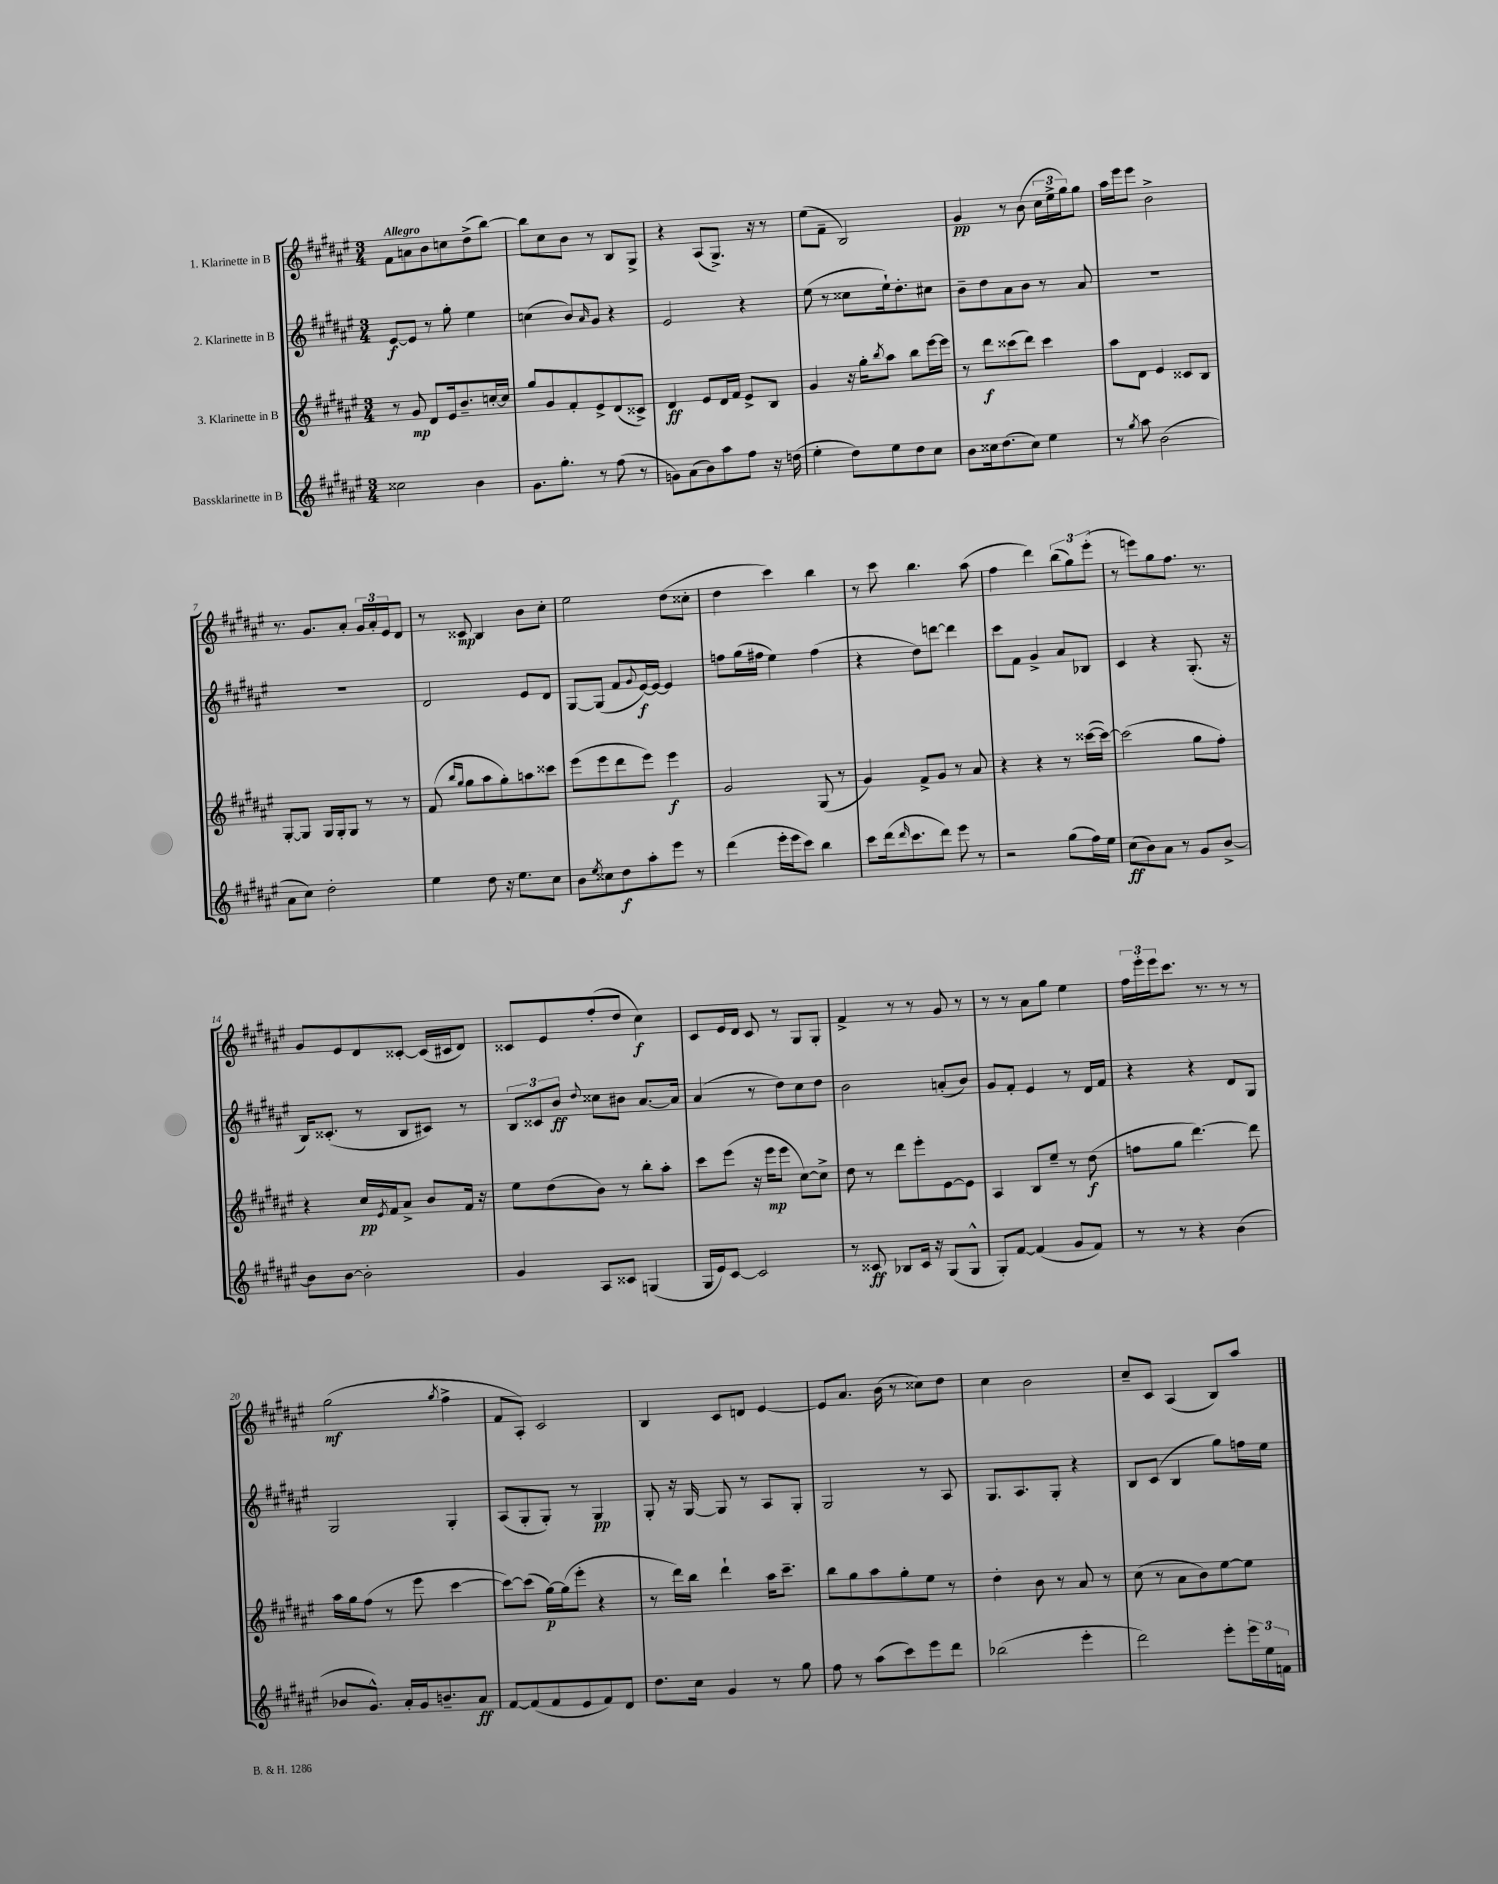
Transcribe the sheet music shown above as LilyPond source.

<<
\new StaffGroup <<
\new Staff = "s0" \with { instrumentName = "1. Klarinette in B" } {
    \clef treble \key fis \major \numericTimeSignature \time 3/4 \tempo "Allegro"
    fis'8 a'8 b'8 c''8 dis''8->( b''8~) |
    b''8 cis''8 b'8 r8 b8 gis8-> |
    r4 ais8( gis8.->) r16 r8 |
    eis''8( fis'8-- b2) |
    gis'4\pp r8 b'8( \tuplet 3/2 { cis''16 eis''16-> gis''16) } gis''8 |
    ais''16 eis'''16 eis'''8 b'2-> |
    r8. gis'8. ais'8-. \tuplet 3/2 { gis'16 ais'16-. eis'16 } dis'8 |
    r8 cisis'8\mp b4 b'8 cis''8-. |
    eis''2 dis''8( cisis''8-. |
    dis''4 cis'''4) b''4 |
    r8 cis'''8 b''4. ais''8( |
    fis''4 dis'''4) \tuplet 3/2 { b''8( gis''8) eis'''8-.( } |
    r8 e'''8) gis''8 fis''8. r8. |
    gis'8 eis'8 dis'8 cisis'8~-. cisis'16( cis'16 dis'8) |
    cisis'8 eis'8 fis''8-.( dis''8 cis''4\f) |
    cis'8 eis'16 dis'16 cis'8 r8 gis8 gis8-. |
    fis'4-> r8 r8 gis'8 r8 |
    r8 r8 ais'8 gis''8 eis''4 |
    \tuplet 3/2 { fis''16 eis'''16-. eis'''16 } cis'''8. r8. r8 r8 |
    gis''2\mf( \acciaccatura { gis''8 } fis''4-> |
    fis'8 ais8-.) cis'2 |
    b4 cis'8 d'8 eis'4~ |
    eis'8 ais'8. b'16( r8 cisis''8) dis''8 |
    cis''4 b'2 |
    cis''8-- cis'8 ais4( b8) ais''8 \bar "|." |
}
\new Staff = "s1" \with { instrumentName = "2. Klarinette in B" } {
    \clef treble \key fis \major \numericTimeSignature \time 3/4
    eis'8~\f eis'8 r8 gis''8-. eis''4 |
    c''4( b'8) \grace { ais'16 } gis'8 r4 |
    eis'2 r4 |
    eis''8( r8 cisis''8 eis''16-!) dis''8.-. cis''8 |
    b'8-- dis''8 ais'8 b'8 r8 ais'8 |
    R2. |
    R2. |
    dis'2 eis'8 dis'8 |
    gis8~ gis8( fis'8 \appoggiatura { gis'8 } eis'16~\f) eis'16~ eis'4 |
    f''8 gis''16( fis''16 eis''4) fis''4( |
    r4 dis''8) d'''8~ d'''4 |
    cis'''8 fis'8 gis'4-> ais'8 bes8 |
    cis'4 r4 gis8.-.( r16 |
    b16) cisis'8.-.( r8 b8 cis'8) r8 |
    \tuplet 3/2 { b8 cisis'8 b'8\ff } \appoggiatura { dis''8 } cisis''8 bis'8 ais'8.~ ais'16 |
    ais'4( r8 dis''8) cis''8 dis''8 |
    b'2 a'8-.( b'8) |
    gis'8 fis'8-. eis'4 r8 dis'16 fis'16 |
    r4 r4 dis'8 gis8 |
    gis2 gis4-. |
    ais8( gis8-. gis8-.) r8 gis4\pp |
    gis8-. r16 gis16~ gis8 r8 ais8 gis8-. |
    gis2 r8 ais8 |
    gis8. ais8. gis8-. r4 |
    b8 cis'8( b4 gis''8) f''16 eis''16 \bar "|." |
}
\new Staff = "s2" \with { instrumentName = "3. Klarinette in B" } {
    \clef treble \key fis \major \numericTimeSignature \time 3/4
    r8 gis'8\mp dis'8 eis'16 b'8.-- c''16~-. c''16 |
    gis''8 gis'8 fis'8-. eis'8-> dis'8( cisis'8->) |
    dis'4\ff eis'8 dis'16 fis'16 eis'8-> b8 |
    gis'4 r16 gis''16-. \acciaccatura { b''8 } ais''8 b''8 eis'''16~ eis'''16 |
    r8 dis'''8\f cisis'''8( dis'''8) cisis'''4 |
    ais''8 dis'8 eis'4 cisis'8 b8 |
    gis8~-. gis8 gis16 gis16-. gis8 r8 r8 |
    fis'8( \grace { b''16 gis''16 } gis''8 ais''8 gis''8-.) a''8 cisis'''8 |
    eis'''8( eis'''8 dis'''8 eis'''8) eis'''4\f |
    gis'2 gis8( r8 |
    gis'4) fis'8-> gis'8 r8 ais'8 |
    r4 r4 r8 cisis'''16~( cisis'''16~) |
    cisis'''2( gis''8 fis''8-.) |
    r4 cis''16\pp \acciaccatura { eis'8 } fis'16 ais'8-> b'8 fis'16 r16 |
    eis''8 dis''8( b'8) r8 b''8-. ais''8-. |
    cis'''8 eis'''8( r16 eis'''16\mp eis'''8 cis''8~) cis''8-> |
    dis''8 r8 dis'''8 eis'''8-. eis'8~ eis'8 |
    ais4 b8 eis''8-- r8 dis''8\f( |
    f''8 gis''8 dis'''4.~) dis'''8 |
    ais''16 gis''16 fis''8( r8 eis'''8 cis'''4~ |
    cis'''8~) cis'''8( gis''16~\p) gis''16( eis'''8-. r4 |
    r8 dis'''16) b''16 dis'''4-! ais''16 cis'''8.-- |
    b''8 gis''8 ais''8 gis''8-. eis''8 r8 |
    dis''4-. b'8 r8 ais'8 r8 |
    cis''8( r8 ais'8 b'8) eis''8~ eis''8 \bar "|." |
}
\new Staff = "s3" \with { instrumentName = "Bassklarinette in B" } {
    \clef treble \key fis \major \numericTimeSignature \time 3/4
    cisis''2 b'4 |
    gis'8. gis''8.-. r8 fis''8( r8 |
    g'8) ais'8( b'8) ais''8 fis''8 r16 d''16( |
    eis''4-. dis''8) eis''8 dis''8 cis''8 |
    b'8 cisis''16 dis''8.( cisis''8) eis''4 |
    r8 \acciaccatura { gis''8 } ais''8 b'2( |
    ais'8 cis''8) dis''2-. |
    eis''4 dis''8 r16 eis''8. cis''8 |
    b'8 \acciaccatura { eis''8 } cisis''8 dis''8\f ais''8-. eis'''8 r8 |
    dis'''4( eis'''16-. eis'''16 cis'''8) b''4 |
    cis'''8 dis'''16( \grace { dis'''16 } cis'''8. dis'''8) eis'''8 r8 |
    r2 gis''8( fis''16) eis''16 |
    cis''8\ff( b'8) ais'8 r8 gis'8 b'8~-> |
    b'8 b'8~ b'2-. |
    gis'4 ais8 cisis'8 g4( |
    gis16 eis'16) cis'8~ cis'2 |
    r8 cisis'8\ff bes8 cisis'16 r16 gis8( gis8-^ |
    gis8-.) fis'8~ fis'4( gis'8 fis'8) |
    r8 r8 r4 b'4( |
    bes'8 gis'8.-^) ais'16-. gis'16 b'8.-- ais'8\ff |
    fis'8~ fis'8( fis'8 eis'8 fis'8) dis'8 |
    dis''8. cis''16 gis'4 r8 gis''8 |
    fis''8 r8 ais''8( cis'''8) eis'''8 dis'''8 |
    bes''2( eis'''4-. |
    dis'''2) eis'''8-. \tuplet 3/2 { eis'''16 eis''16 f'16 } \bar "|." |
}
>>
>>
